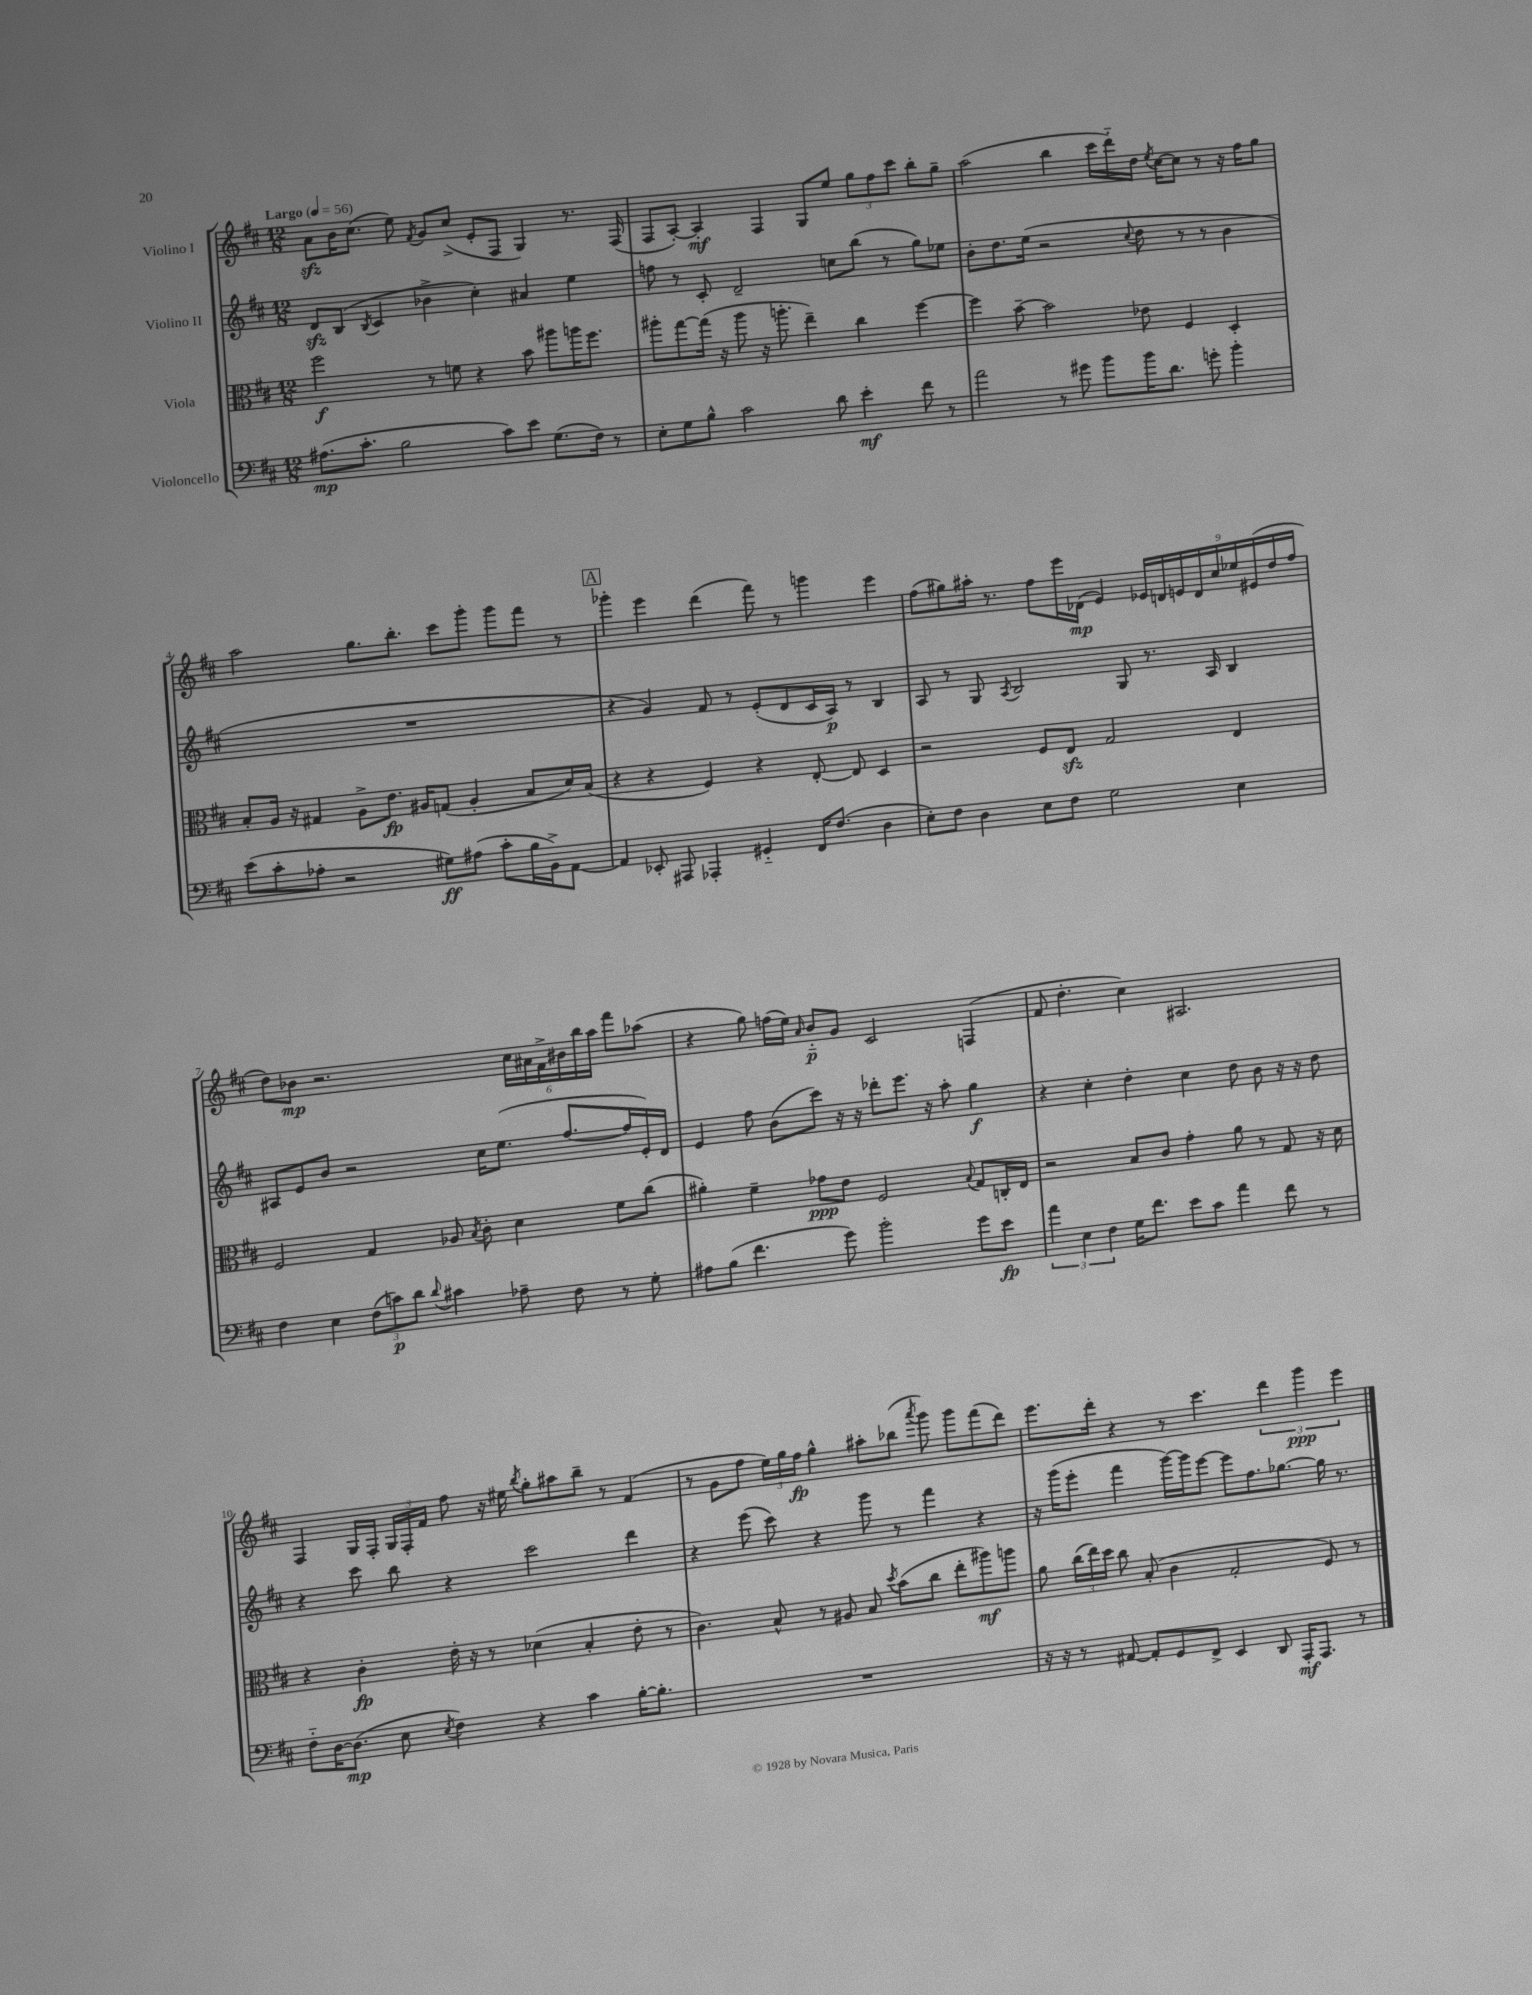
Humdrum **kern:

**kern	**dynam	**kern	**dynam	**kern	**dynam	**kern	**dynam
*part4	*part4	*part3	*part3	*part2	*part2	*part1	*part1
*staff4	*staff4	*staff3	*staff3	*staff2	*staff2	*staff1	*staff1
*I"Violoncello	*	*I"Viola	*	*I"Violino II	*	*I"Violino I	*
*clefF4	*	*clefC3	*	*clefG2	*	*clefG2	*
*k[f#c#]	*	*k[f#c#]	*	*k[f#c#]	*	*k[f#c#]	*
*M12/8	*	*M12/8	*	*M12/8	*	*M12/8	*
*MM56	*	*MM56	*	*MM56	*	*MM56	*
=1	=1	=1	=1	=1	=1	=1	=1
!	!	!	!	!	!	!LO:TX:a:B:t=Largo	!
(8.A#X\L	mp	2ff#\	f	8dzz/L	.	8azz\L	.
.	.	.	.	(8B/J	.	16b\K	.
8.c#'\J	.	.	.	.	.	(8.cc#\J	.
.	.	.	.	8qB/	.	.	.
.	.	.	.	4c#/	.	.	.
2B\	.	.	.	.	.	8ee\)	.
.	.	.	.	.	.	8qf#/	.
.	.	8r	.	4b-X^\	.	8g/L	.
.	.	8fn\	.	.	.	(8cc#^/J	.
.	.	4r	.	4cc#'\)	.	8e'/L	.
8c#\L)	.	.	.	.	.	8F#/J	.
8e\J	.	8b\	.	4a#X/	.	4G/)	.
(8.G\L	.	8aa#X\L	.	.	.	.	.
.	.	16aan\K	.	4ee\	.	8.r	.
16F#\Jk)	.	8.ff#\J	.	.	.	.	.
8r	.	.	.	.	.	.	.
.	.	.	.	.	.	(16F#/	.
=2	=2	=2	=2	=2	=2	=2	=2
8E'\L	.	8aa#X'\L	.	8ffn\	.	8F#/L	.
8G\	.	[8gg\	.	8r	.	[8A'/J)	.
8B^^\J	.	(16gg\Jk]	.	8c#'/	.	4A'/]	mf
.	.	16r	.	.	.	.	.
2c#\	.	8aa#\	.	2d~/	.	.	.
.	.	16r	.	.	.	4F#/	.
.	.	8.aan'\	.	.	.	.	.
.	.	4ee~\)	.	.	.	8G/L	.
8d\	.	.	.	8ccn\L	.	8ee/J	.
4e'\	mf	4cc#\	.	(8bb\J	.	12gg\L	.
.	.	.	.	.	.	12ff#\	.
.	.	.	.	8r	.	.	.
.	.	.	.	.	.	12ccc#\J	.
8f#\	.	[4ff#\	.	8gg\L)	.	8bb'\L	.
8r	.	.	.	8ee-X\J	.	8gg~\J	.
=3	=3	=3	=3	=3	=3	=3	=3
2a\	.	4ff#\]	.	8b'\L	.	(2aa\	.
.	.	.	.	8.dd\	.	.	.
.	.	[8b~\	.	.	.	.	.
.	.	.	.	(16ee\Jk	.	.	.
.	.	2b\]	.	2r	.	.	.
8r	.	.	.	.	.	4bb\	.
8g#X\	.	.	.	.	.	.	.
8b\L	.	.	.	.	.	16ccc#\LL	.
.	.	.	.	.	.	16ddd\)	.
.	.	.	.	8qqcc#/	.	.	.
16b\K	.	8e-X\	.	8dd\	.	16dd\JJ	.
.	.	.	.	.	.	8qee/	.
8.d\J	.	.	.	.	.	[16cc#\KL	.
.	.	4F#/	.	8r	.	8cc#\J]	.
8gn'\	.	.	.	8r	.	8r	.
4b'\	.	4D'/	.	4b\	.	16r	.
.	.	.	.	.	.	16ff#\KL	.
.	.	.	.	.	.	8gg\J	.
!!LO:LB:g=z
=4	=4	=4	=4	=4	=4	=4	=4
(8e\L	.	8B'/L	.	1.r	.	2aa\	.
8c#'\	.	16A/Jk	.	.	.	.	.
.	.	16r	.	.	.	.	.
8A-X'\J	.	4G#X/	.	.	.	.	.
2r	.	.	.	.	.	.	.
.	.	8A^\L	.	.	.	8.gg\L	.
.	.	8.e\J	fp	.	.	.	.
.	.	.	.	.	.	8.bb'\J	.
.	.	16A#X/KL	.	.	.	.	.
8G#X\L)	ff	(8Gn/J	.	.	.	8ccc#\L	.
(8A#X\J	.	4A#'/	.	.	.	8ggg'\J	.
8c#'\L	.	.	.	.	.	8ggg\L	.
16B\L	.	8B/L	.	.	.	8fff#\J	.
16BB^\J)	.	.	.	.	.	.	.
[8AA\J	.	16d/L)	.	.	.	8r	.
.	.	(16B/JJ	.	.	.	.	.
!!LO:REH:place=s1:t=A
=5	=5	=5	=5	=5	=5	=5	=5
4AA/]	.	4r	.	4r	.	4ggg-X'\	.
8EE-X'/	.	4r	.	4g/)	.	4eee\	.
8AAA#X/	.	.	.	.	.	.	.
4AAA-X'/	.	4F#/)	.	8f#/	.	(4ddd\	.
.	.	.	.	8r	.	.	.
4GG#X/	.	4r	.	(8e'/L	.	8fff#\)	.
.	.	.	.	8d/	.	8r	.
16FF#/KL	.	[8E'/	.	16c#/L	.	4gggn\	.
(8.F#/J	.	.	.	16A/JJ)	p	.	.
.	.	8E/]	.	8r	.	.	.
4D\	.	4D/	.	4B/	.	4eee\	.
=6	=6	=6	=6	=6	=6	=6	=6
8E'\L)	.	2r	.	8A/	.	(8ff#\L	.
8F#\J	.	.	.	8r	.	8gg#X\)	.
4D\	.	.	.	8G/	.	16aa#X'\Jk	.
.	.	.	.	.	.	8.r	.
.	.	.	.	8qA/	.	.	.
.	.	.	.	2B/	.	.	.
8E\L	.	8F#/L	.	.	.	8ff#\L	.
8F#\J	.	8Ezz/J	.	.	.	16eee\L	.
.	.	.	.	.	.	(16d-X\JJ	mp
2G\	.	2G/	.	.	.	4e/)	.
.	.	.	.	8G/	.	.	.
.	.	.	.	8.r	.	18e-X/LL	.
.	.	.	.	.	.	18dn/	.
.	.	.	.	.	.	18en/	.
.	.	.	.	.	.	18d/	.
.	.	.	.	16A/	.	.	.
.	.	.	.	.	.	18cc#/	.
4E\	.	4E/	.	4B/	.	.	.
.	.	.	.	.	.	18ee-X/	.
.	.	.	.	.	.	(18e#X/	.
.	.	.	.	.	.	18dd/	.
.	.	.	.	.	.	18ff#/JJ	.
!!LO:LB:g=z
=7	=7	=7	=7	=7	=7	=7	=7
4F#\	.	2F#/	.	8A#X/L	.	8dd\L)	.
.	.	.	.	8e/	.	8b-X\J	mp
4E\	.	.	.	8b/J	.	2.r	.
.	.	.	.	2r	.	.	.
(12F#\L	.	4G/	.	.	.	.	.
12cn\)	p	.	.	.	.	.	.
12d\J	.	.	.	.	.	.	.
8qqd/	.	.	.	.	.	.	.
4c#X\	.	8A-X/	.	.	.	.	.
.	.	8qB/	.	.	.	.	.
.	.	8c#'\	.	16cc#\KL	.	.	.
.	.	.	.	(8.ee\J	.	.	.
8A-X~\	.	4d\	.	.	.	24cc#\LL	.
.	.	.	.	.	.	24a#X\	.
.	.	.	.	.	.	24f#^\	.
8F#\	.	.	.	[8.ff#/L	.	24b#X\	.
.	.	.	.	.	.	24bb\	.
.	.	.	.	.	.	24aa\JJ	.
8r	.	8f#\L	.	.	.	8fff#\L	.
.	.	.	.	16ff#/L]	.	.	.
8G'\	.	(8cc#\J	.	16e'/)	.	(8aa-X\J	.
.	.	.	.	16d/JJ	.	.	.
=8	=8	=8	=8	=8	=8	=8	=8
8A#X\L	.	4a#X'\)	.	4e/	.	4r	.
(8B\J	.	.	.	.	.	.	.
4.f#\	.	4f#~\	.	8ff#\	.	8gg\)	.
.	.	.	.	(8b\L	.	(16ffn\LL	.
.	.	.	.	.	.	16ee\JJ)	.
.	.	.	.	.	.	16qqa/	.
.	.	8g-X\L	ppp	8ccc#\J)	.	8b/L	p
8g\)	.	8e\J	.	16r	.	8g/J	.
.	.	.	.	16r	.	.	.
2b'\	.	2F#/	.	8ddd-X'\L	.	2c#/	.
.	.	.	.	8.eee\J	.	.	.
.	.	.	.	16r	.	.	.
.	.	.	.	8aa'\	.	.	.
.	.	8qqB/	.	.	.	.	.
8g\L	.	8G/L	.	4gg\	f	(4Fn/	.
8e\J	fp	16Cn'/L	.	.	.	.	.
.	.	16E/JJ	.	.	.	.	.
=9	=9	=9	=9	=9	=9	=9	=9
6a\	.	2r	.	4r	.	8f#/	.
.	.	.	.	.	.	4.dd'\	.
6E\	.	.	.	.	.	.	.
.	.	.	.	4cc#'\	.	.	.
6F#\	.	.	.	.	.	.	.
16G\KL	.	8B/L	.	4dd'\	.	4cc#\)	.
8.f#\J	.	.	.	.	.	.	.
.	.	8c#/J	.	.	.	.	.
8e\L	.	4g'\	.	4cc#\	.	2.A#X/	.
8c#\J	.	.	.	.	.	.	.
4a\	.	8a\	.	8dd\	.	.	.
.	.	8r	.	8b\	.	.	.
8f#\	.	8G/	.	16r	.	.	.
.	.	.	.	16r	.	.	.
8r	.	16r	.	8dd\	.	.	.
.	.	16d\	.	.	.	.	.
!!LO:LB:g=z
=10	=10	=10	=10	=10	=10	=10	=10
8F#\L	.	4r	.	4r	.	4F#/	.
[16D\K	.	.	.	.	.	.	.
(8.D\J]	mp	.	.	.	.	.	.
.	.	4c#'\	fp	8ccc#\	.	16G/LL	.
.	.	.	.	.	.	16F#'/JJ	.
8E\	.	.	.	8bb\	.	24G/LL	.
.	.	.	.	.	.	24F#'/	.
.	.	.	.	.	.	24f#/JJ	.
8qE/	.	.	.	.	.	.	.
4F#\)	.	16e'\	.	4r	.	8ff#\	.
.	.	16r	.	.	.	.	.
.	.	8r	.	.	.	16r	.
.	.	.	.	.	.	16ee#X\	.
.	.	.	.	.	.	8qbb/	.
4r	.	(4d-X\	.	2ccc#\	.	8gg'\L	.
.	.	.	.	.	.	8aa#X\	.
4c#\	.	4B'/	.	.	.	8bb~\J	.
.	.	.	.	.	.	8r	.
[16B'\KL	.	8e'\	.	4ddd\	.	(4f#/	.
8.B'\J]	.	.	.	.	.	.	.
.	.	8r	.	.	.	.	.
=11	=11	=11	=11	=11	=11	=11	=11
1.r	.	4.c#\)	.	4r	.	8r	.
.	.	.	.	.	.	8g\L	.
.	.	.	.	(8eee\	.	8ff#\J	.
.	.	8B^^/	.	8ccc#\)	.	24ee\LL)	.
.	.	.	.	.	.	24gg\	.
.	.	.	.	.	.	24ff#\JJ	fp
.	.	8r	.	4r	.	4gg^^\	.
.	.	8A#X/	.	.	.	.	.
.	.	8B/	.	8ggg\	.	8aa#X'\L	.
.	.	8qdd/	.	.	.	.	.
.	.	(8b\L	.	8r	.	(8bb-X\J	.
.	.	.	.	.	.	8qaaa/	.
.	.	8cc#\J	.	4fff#\	.	8ggg\)	.
.	.	8ee'\L	.	.	.	8ggg\L	.
.	.	8aa#X\)	mf	4r	.	(8fff#\	.
.	.	8aan\J	.	.	.	8ddd\J)	.
=12	=12	=12	=12	=12	=12	=12	=12
16r	.	8a\	.	16r	.	8.eee\L	.
16r	.	.	.	(16ggg\KL	.	.	.
8r	.	(24cc#\LL	.	8eee'\J	.	.	.
.	.	24ee\)	.	.	.	.	.
.	.	.	.	.	.	16ddd'\Jk	.
.	.	24dd\JJ	.	.	.	.	.
[8AA#X/	.	8cc#\	.	4fff#\	.	4r	.
8AA#'/L]	.	(8B'/	.	.	.	.	.
8GG/	.	4c#\	.	[16ggg\LL)	.	8r	.
.	.	.	.	16ggg\J]	.	.	.
8FF#^/J	.	.	.	[8eee\J	.	4.ccc#\	.
4EE/	.	2G'/	.	8eee\L]	.	.	.
.	.	.	.	8.ff#\	.	.	.
8DD/	.	.	.	.	.	6ddd\	.
.	.	.	.	[8.gg-X\J	.	.	.
16AAA'/KL	mf	.	.	.	.	.	.
.	.	.	.	.	.	6ggg\	ppp
8.AAA/J	.	.	.	.	.	.	.
.	.	8F#/)	.	16gg-\]	.	.	.
.	.	.	.	8.r	.	.	.
.	.	.	.	.	.	6eee\	.
8r	.	8r	.	.	.	.	.
==	==	==	==	==	==	==	==
*-	*-	*-	*-	*-	*-	*-	*-
